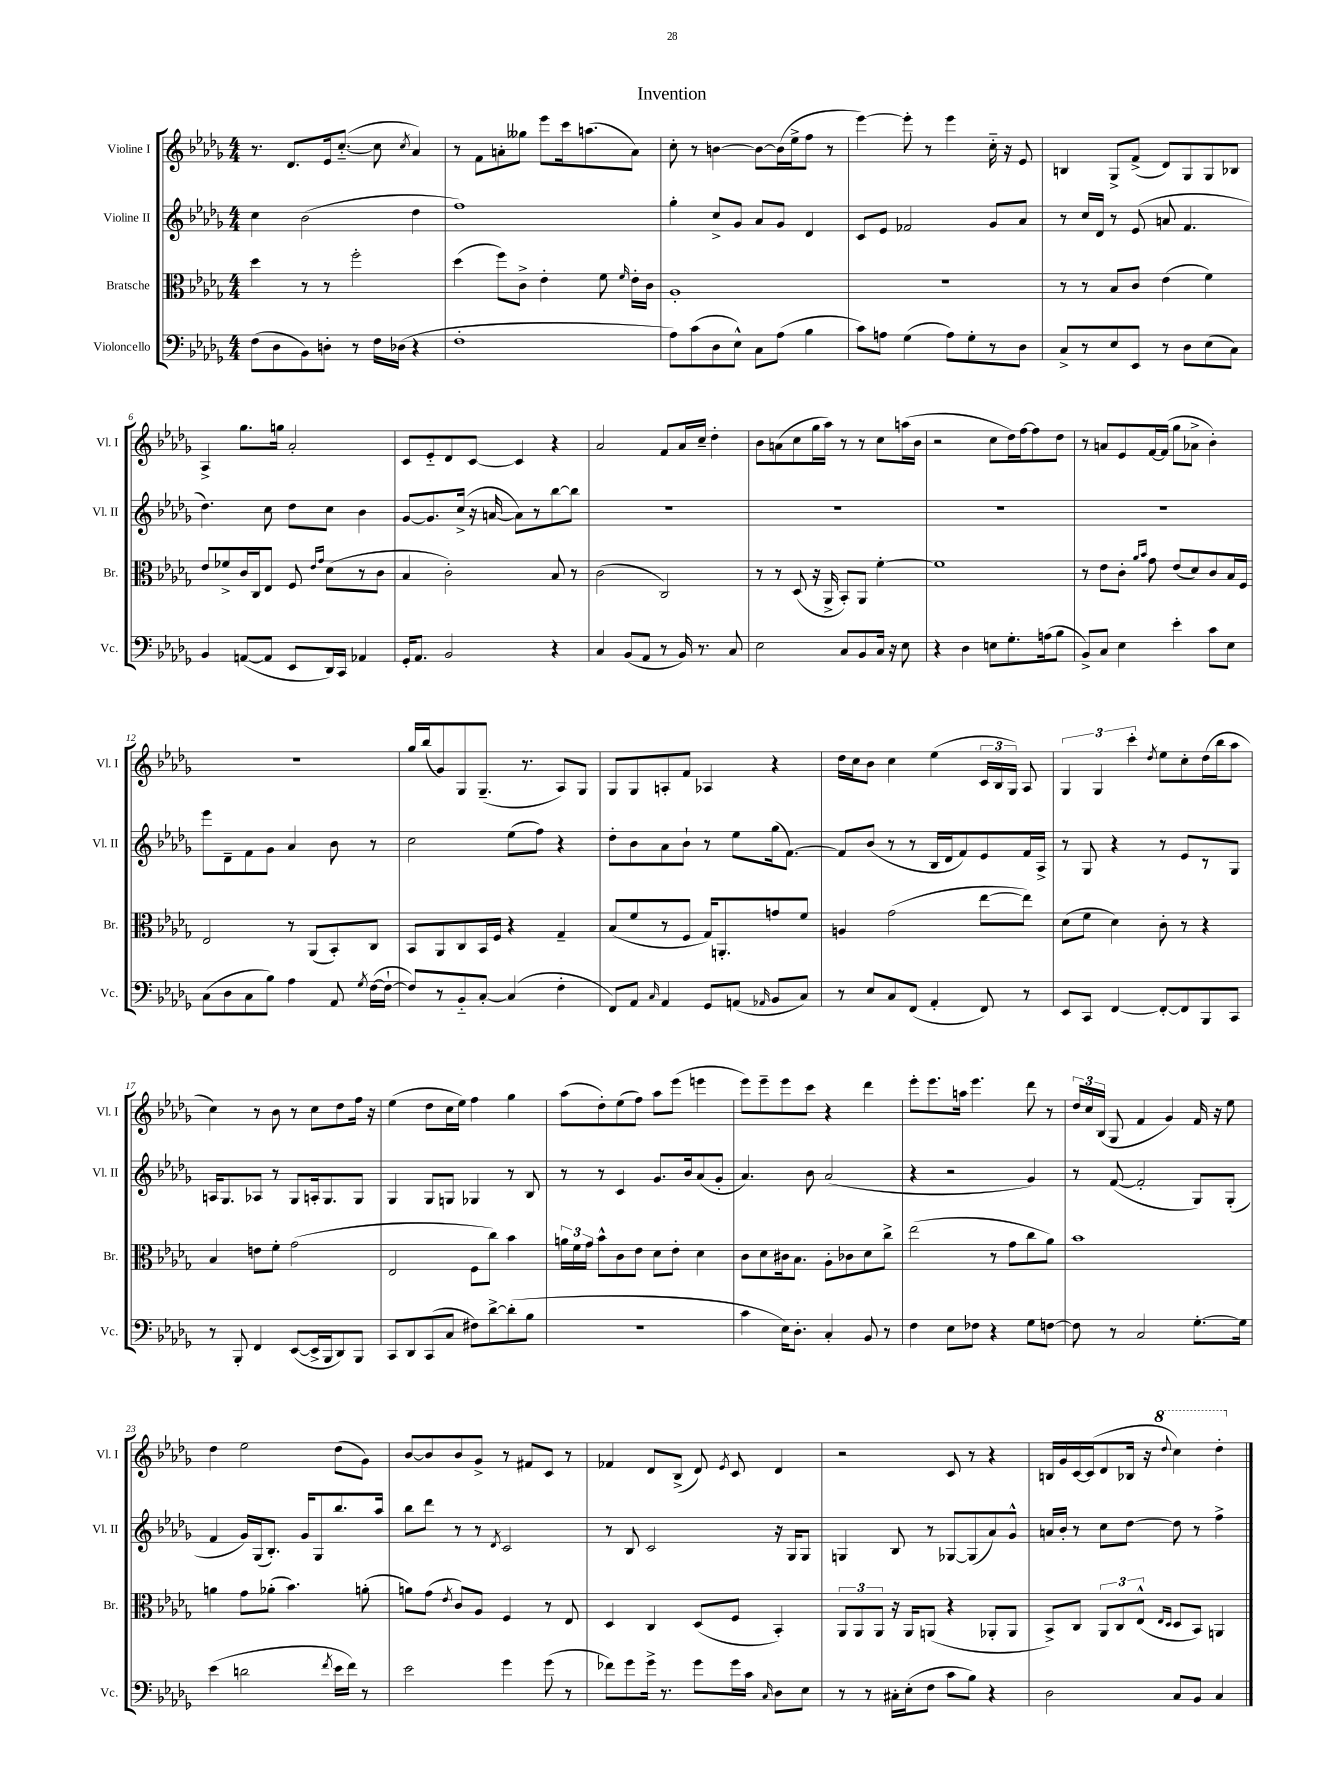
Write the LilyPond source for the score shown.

\header { title = "Invention" }
<<
\new StaffGroup <<
\new Staff = "s0" \with { instrumentName = "Violine I" shortInstrumentName = "Vl. I" } {
    \clef treble \key des \major \numericTimeSignature \time 4/4
    \autoBeamOff r8. des'8.[ ees'16 c''8.]~-_( c''8 \acciaccatura { c''8 } aes'4) |
    r8 f'8[ a'8-. geses''8] ees'''8[ c'''16 a''8.( a'8]) |
    c''8-. r8 b'4~ b'8[~ b'16( ees''16-> f''8] r8 |
    ees'''4~) ees'''8-. r8 ees'''4 c''16-_ r16 ees'8 |
    b4 ges8[-> f'8]->( des'8[) ges8 ges8 bes8] |
    aes4-> ges''8.[ g''16] aes'2-. |
    c'8[ ees'8-_ des'8 c'8]~ c'4 r4 |
    aes'2 f'8[ aes'16 c''16]-- des''4-. |
    bes'8[ a'8( c''8 ges''16 aes''16]) r8 r8 c''8[ a''16( bes'16] |
    r2 c''8[ des''16) f''16~ f''8 des''8] |
    r8 a'8[ ees'8 f'16~ f'16]( ges''8[ aes'8]-> bes'4-.) |
    R1 |
    ges''16[ bes''16( ges'8) ges8 ges8.]--( r8. aes8[) ges8] |
    ges8[ ges8 a8-. f'8] aes4 r4 |
    des''16[ c''16 bes'8] c''4 ees''4( \tuplet 3/2 { c'16[ bes16 ges16]) } aes8 |
    \tuplet 3/2 { ges4 ges4 c'''4-. } \acciaccatura { des''8 } ees''8[ c''8-. des''16( bes''16 aes''8] |
    c''4) r8 bes'8 r8 c''8[ des''8 f''16] r16 |
    ees''4( des''8[ c''16 ees''16]) f''4 ges''4 |
    aes''8[( des''8-.) ees''8( f''8]) aes''8[ ees'''8]( e'''4 |
    ees'''8[) ees'''8-- ees'''8 c'''8] r4 des'''4 |
    ees'''8[-. ees'''8. a''16] ees'''4. des'''8 r8 |
    \tuplet 3/2 { des''16[ c''16 bes16]( } ges8 f'4 ges'4) f'16 r16 ees''8 |
    des''4 ees''2 des''8[( ges'8]) |
    bes'8[~ bes'8 bes'8 ges'8]-> r8 fis'8[ c'8] r8 |
    fes'4 des'8[ bes8]->( des'8) \acciaccatura { ees'8 } c'8 des'4 |
    r2 c'8 r8 r4 |
    b16[ ges'16 c'16~ c'16( des'8 bes16] r16 \ottava #1 \appoggiatura { des'''8 } c'''4) des'''4-. \ottava #0 \bar "|." |
}
\new Staff = "s1" \with { instrumentName = "Violine II" shortInstrumentName = "Vl. II" } {
    \clef treble \key des \major \numericTimeSignature \time 4/4
    \autoBeamOff c''4 bes'2( des''4 |
    f''1) |
    ges''4-. c''8[-> ges'8] aes'8[ ges'8] des'4 |
    c'8[ ees'8] fes'2 ges'8[ aes'8] |
    r8 c''16[ des'16] r8 ees'8( a'8 f'4. |
    des''4.) c''8 des''8[ c''8] bes'4 |
    ges'8[~ ges'8. c''16]->( r16 a'16~ a'8[) r8 bes''8~ bes''8] |
    R1 |
    R1 |
    R1 |
    R1 |
    ees'''8[ des'8-- f'8 ges'8] aes'4 bes'8 r8 |
    c''2 ees''8[( f''8]) r4 |
    des''8[-. bes'8 aes'8 bes'8]-! r8 ees''8[ ges''16( f'8.]~) |
    f'8[ bes'8]( r8 r8 bes16[ des'16 f'8) ees'8 f'16 aes16]-> |
    r8 ges8 r4 r8 ees'8[ r8 ges8] |
    a16[ ges8. aes8] r8 ges8[ a16-. ges8. ges8] |
    ges4 ges8[ g8] ges4 r8 bes8 |
    r8 r8 c'4 ges'8.[ bes'16 aes'8( ges'8]-. |
    aes'4.) bes'8 aes'2( |
    r4 r2 ges'4) |
    r8 f'8~( f'2-. ges8[) ges8]-.( |
    f'4 ges'16[) ges16( bes8.]-.) ges'16[ ges8 bes''8. aes''16] |
    bes''8[ des'''8] r8 r8 \acciaccatura { des'8 } c'2 |
    r8 bes8 c'2 r16 ges16[ ges8] |
    g4 bes8 r8 ges8[~ ges8( aes'8) ges'8]-^ |
    a'16[ bes'16]-. r8 c''8[ des''8]~ des''8 r8 f''4-> \bar "|." |
}
\new Staff = "s2" \with { instrumentName = "Bratsche" shortInstrumentName = "Br." } {
    \clef alto \key des \major \numericTimeSignature \time 4/4
    \autoBeamOff des''4 r8 r8 f''2-. |
    des''4( f''8[) c'8]-> ees'4-. f'8 \grace { f'16 } ees'16[-. c'16] |
    aes1-. |
    R1 |
    r8 r8 bes8[ c'8] ees'4( f'4) |
    ees'8[ fes'8-> c'16 c16 ees8] f8 \grace { ees'16[ ges'16] } des'8[( r8 c'8] |
    bes4 c'2-.) bes8 r8 |
    c'2( c2) |
    r8 r8 des8( r16 aes,16-> bes,8[-.) aes,8] f'4~-. |
    f'1 |
    r8 ees'8[ c'8]-. \grace { aes'16[ bes'16] } ges'8 ees'8[( des'8) c'8 bes16 f16] |
    ees2 r8 aes,8[( bes,8-.) c8] |
    bes,8[ aes,8 c8 bes,16 f16] r4 ges4-- |
    bes8[( f'8 r8 f8] ges16[) a,8.-. g'8 f'8] |
    a4 ges'2( ees''8[~ ees''8]) |
    des'8[( f'8] des'4) c'8-. r8 r4 |
    bes4 e'8[ f'8]-. ges'2( |
    ees2 f8[ c''8]) bes'4 |
    \tuplet 3/2 { a'16[ f'16 ges'16] } bes'8[-^ c'8 ees'8] des'8[ ees'8]-. des'4 |
    c'8[ des'8 cis'16 bes8.] aes8[-. ces'8 des'8 c''8]-> |
    ees''2( r8 ges'8[ c''8 aes'8]) |
    bes'1 |
    a'4 ges'8[ aes'8]-.( bes'4.) a'8-.( |
    a'8[) ges'8]( \acciaccatura { ees'8 } c'8[) aes8] f4 r8 ees8 |
    des4 c4 des8[( f8] bes,4-.) |
    \tuplet 3/2 { aes,8[ aes,8 aes,8] } r16 aes,16[ a,8]( r4 aes,8[-. aes,8] |
    bes,8[->) c8] \tuplet 3/2 { aes,8[ c8 ees8]-^( } \grace { ees16[ des16] } des8[ bes,8]) a,4 \bar "|." |
}
\new Staff = "s3" \with { instrumentName = "Violoncello" shortInstrumentName = "Vc." } {
    \clef bass \key des \major \numericTimeSignature \time 4/4
    \autoBeamOff f8[( des8 bes,8) d8]-. r8 f16[ des16]( r4 |
    f1-. |
    aes8[) c'8( des8 ees8]-^) c8[ aes8]( bes4 |
    c'8[) a8] ges4( a8[) ges8-. r8 des8] |
    c8[-> r8 ees8 ees,8] r8 des8[ ees8( c8]) |
    bes,4 a,8[~( a,8] ees,8[ des,16) c,16] aes,4 |
    ges,16[-. aes,8.] bes,2 r4 |
    c4 bes,8[( aes,8] r8 bes,16) r8. c8 |
    ees2 c8[ bes,8 c16] r16 ees8 |
    r4 des4 e8[ ges8.-. a16( bes8] |
    bes,8[->) c8] ees4 ees'4-. c'8[ ees8] |
    c8[( des8 c8 bes8]) aes4 aes,8 \acciaccatura { ges8 } f16[~( f16]~-! |
    f8[) r8 bes,8-_ c8]~-. c4( f4-. |
    f,8[) aes,8] \grace { c16 } aes,4 ges,8[ a,8]( \grace { aes,16 } bes,8[ c8]) |
    r8 ees8[ c8 f,8]( aes,4-. f,8) r8 |
    ees,8[ c,8] f,4~ f,8[~-. f,8 bes,,8 c,8] |
    r8 bes,,8-. f,4 ees,8[~( ees,16-> bes,,16 des,8) bes,,8] |
    c,8[ des,8 c,8( c8] fis8[) des'8~-> des'8-.( bes8] |
    r1 |
    c'4 ees16[) des8.]-. c4-. bes,8 r8 |
    f4 ees8[ fes8] r4 ges8[ f8]~ |
    f8 r8 c2 ges8.[~-. ges16] |
    ees'4( d'2 \acciaccatura { f'8 } ees'16[ f'16]) r8 |
    ees'2 ges'4 ges'8( r8 |
    fes'8[) ges'8 ges'16]-> r8. ges'8[ ges'16 c'16] \grace { c16 } des8[ ees8] |
    r8 r8 cis16[-. ees16-.( f8] c'8[ bes8]) r4 |
    des2 c8[ bes,8] c4 \bar "|." |
}
>>
>>
